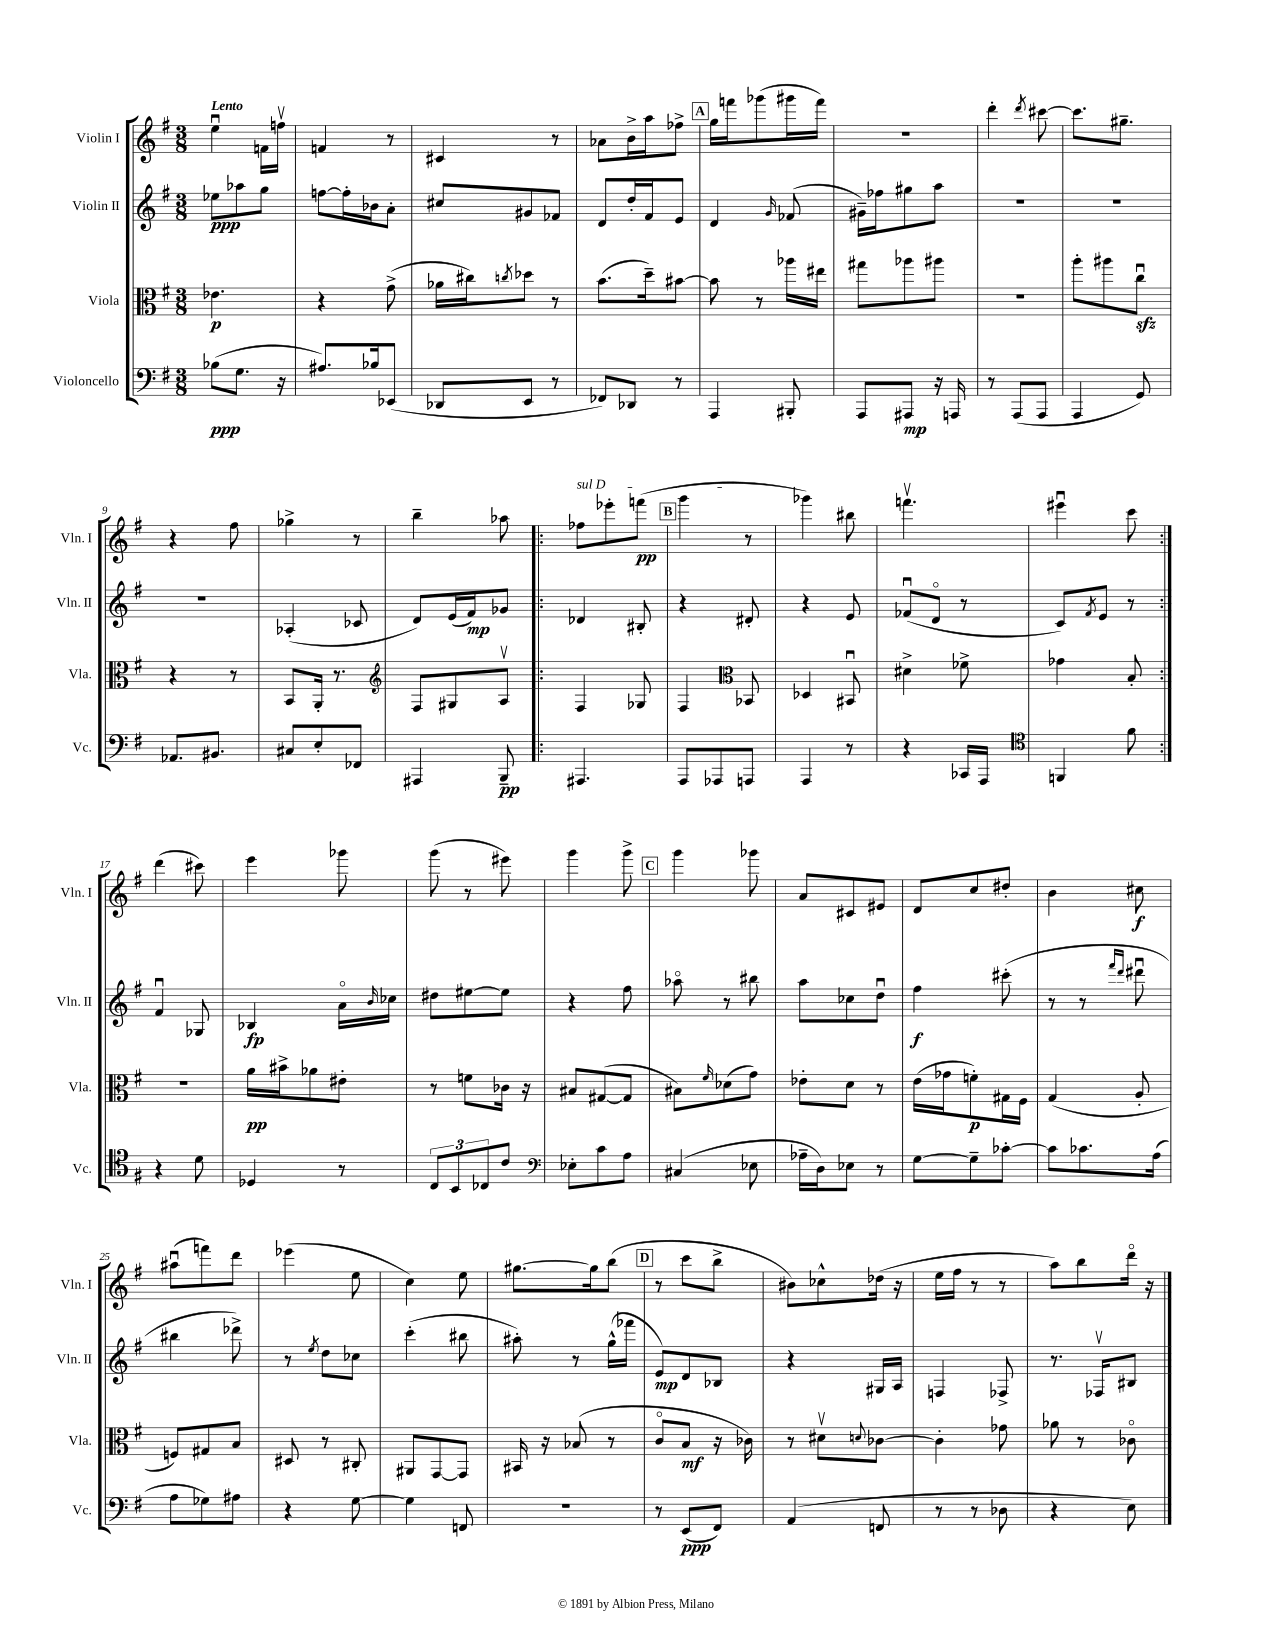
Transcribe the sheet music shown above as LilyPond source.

<<
\new StaffGroup <<
\new Staff = "s0" \with { instrumentName = "Violin I" shortInstrumentName = "Vln. I" } {
    \clef treble \key g \major \numericTimeSignature \time 3/8 \tempo "Lento"
    e''4\downbow f'16 f''16\upbow |
    f'4 r8 |
    cis'4 r8 |
    aes'8 b'16-> a''16 fes''8-> |
    \mark \markup { \box "A" } g''16 f'''16 ges'''8( gis'''16 f'''16) |
    r4. |
    d'''4-. \acciaccatura { d'''8 } cis'''8~ |
    cis'''8. gis''8.-- |
    r4 fis''8 |
    ges''4-> r8 |
    b''4-- aes''8 |
    \repeat volta 2 { \once \override TextSpanner.bound-details.left.text = \markup { \italic "sul D" } fes''8\startTextSpan ees'''8-. f'''8\pp( |
    \mark \markup { \box "B" } g'''4\stopTextSpan r8 |
    ges'''4) bis''8 |
    f'''4.\upbow |
    eis'''4\downbow c'''8 | }
    d'''4( cis'''8) |
    e'''4 ges'''8 |
    g'''8( r8 eis'''8) |
    g'''4 g'''8-> |
    \mark \markup { \box "C" } g'''4 ges'''8 |
    a'8 cis'8 eis'8 |
    d'8 c''8 dis''8-. |
    b'4 cis''8\f |
    ais''8\downbow( f'''8) d'''8 |
    ees'''4( e''8 |
    c''4) e''8 |
    gis''8.~ gis''16 b''8( |
    \mark \markup { \box "D" } r8 c'''8 b''8-> |
    bis'8) ces''8-^ des''16( r16 |
    e''16 fis''16 r8 r8 |
    a''8) b''8 d'''16\flageolet r16 \bar "|." |
}
\new Staff = "s1" \with { instrumentName = "Violin II" shortInstrumentName = "Vln. II" } {
    \clef treble \key g \major \numericTimeSignature \time 3/8
    ees''8\ppp aes''8 g''8 |
    f''8~ f''16-. bes'16 a'8-. |
    cis''8 gis'8 fes'8 |
    d'8 d''16-. fis'16 e'8 |
    \mark \markup { \box "A" } d'4 \grace { g'16 } fes'8( |
    gis'16--) fes''16 gis''8 a''8 |
    R4. |
    R4. |
    R4. |
    aes4-.( ces'8 |
    d'8) e'16( fis'16\mp) ges'8 |
    \repeat volta 2 { des'4 bis8-. |
    \mark \markup { \box "B" } r4 dis'8-. |
    r4 e'8 |
    fes'8\downbow( d'8\flageolet r8 |
    c'8) \acciaccatura { fis'8 } e'8 r8 | }
    fis'4\downbow ges8 |
    bes4\fp a'16\flageolet \grace { b'16 } ces''16 |
    dis''8 eis''8~ eis''8 |
    r4 fis''8 |
    \mark \markup { \box "C" } aes''8\flageolet r8 bis''8 |
    a''8 ces''8 d''8\downbow |
    fis''4\f cis'''8-.( |
    r8 r8 \grace { fis'''16 d'''16 } dis'''8\downbow |
    bis''4 des'''8->) |
    r8 \acciaccatura { e''8 } d''8 ces''8 |
    c'''4-.( bis''8 |
    ais''8-.) r8 g''16-^( fes'''16 |
    \mark \markup { \box "D" } e'8\mp) d'8 bes8 |
    r4 gis16 a16 |
    f4 fes8-> |
    r8. fes16\upbow bis8 \bar "|." |
}
\new Staff = "s2" \with { instrumentName = "Viola" shortInstrumentName = "Vla." } {
    \clef alto \key g \major \numericTimeSignature \time 3/8
    ees'4.\p |
    r4 g'8->( |
    aes'16 cis''16) \acciaccatura { c''8 } des''8 r8 |
    b'8.( d''16--) bis'8~ |
    \mark \markup { \box "A" } bis'8 r8 aes''16 eis''16 |
    gis''8 aes''8 ais''8 |
    R4. |
    a''8-. ais''8 c''8\downbow\sfz |
    r4 r8 |
    b,8 a,16-. r8. |
    \clef treble fis8 gis8 a8\upbow |
    \repeat volta 2 { fis4 ges8 |
    \mark \markup { \box "B" } fis4 \clef alto bes,8 |
    des4 bis,8\downbow |
    dis'4-> fes'8-> |
    ges'4 b8-. | }
    R4. |
    a'16\pp bis'16-> aes'8 eis'8-. |
    r8 f'8 ces'16 r16 |
    bis8 gis8~( gis8 |
    \mark \markup { \box "C" } bis8) \grace { fis'16 } des'8( g'8) |
    ees'8-. d'8 r8 |
    e'16( ges'16 f'8-.\p) gis16 fis16 |
    g4( a8-. |
    f8) gis8 b8 |
    dis8 r8 cis8-. |
    ais,8 g,8~ g,8 |
    bis,16 r16 bes8( r8 |
    \mark \markup { \box "D" } c'8\flageolet b8\mf r16 ces'16) |
    r8 dis'8\upbow \appoggiatura { d'8 } ces'8~ |
    ces'4-. ges'8 |
    aes'8 r8 ces'8\flageolet \bar "|." |
}
\new Staff = "s3" \with { instrumentName = "Violoncello" shortInstrumentName = "Vc." } {
    \clef bass \key g \major \numericTimeSignature \time 3/8
    bes8\ppp( g8. r16 |
    ais8.) bes16 ees,8( |
    des,8 e,8 r8 |
    fes,8) des,8 r8 |
    \mark \markup { \box "A" } a,,4 bis,,8-. |
    a,,8 ais,,8\mp r16 a,,16 |
    r8 a,,8( a,,8 |
    a,,4 g,8) |
    aes,8. bis,8. |
    cis8 e8-. fes,8 |
    ais,,4 b,,8--\pp |
    \repeat volta 2 { ais,,4. |
    \mark \markup { \box "B" } a,,8 aes,,8 a,,8 |
    a,,4 r8 |
    r4 ces,16 a,,16 |
    \clef tenor f,4 fis'8 | }
    r4 d'8 |
    des4 r8 |
    \tuplet 3/2 { c8 b,8 ces8 } c'8 |
    \clef bass ees8-. c'8 a8 |
    \mark \markup { \box "C" } cis4( ees8 |
    aes16-- d16) ees8 r8 |
    g8~ g8-- ces'8~-. |
    ces'8 ces'8. a16( |
    a8 ges8) ais8 |
    r4 g8~ |
    g4 f,8 |
    R4. |
    \mark \markup { \box "D" } r8 e,8\ppp( fis,8) |
    a,4( f,8 |
    r8 r8 des8 |
    r4 e8) \bar "|." |
}
>>
>>
